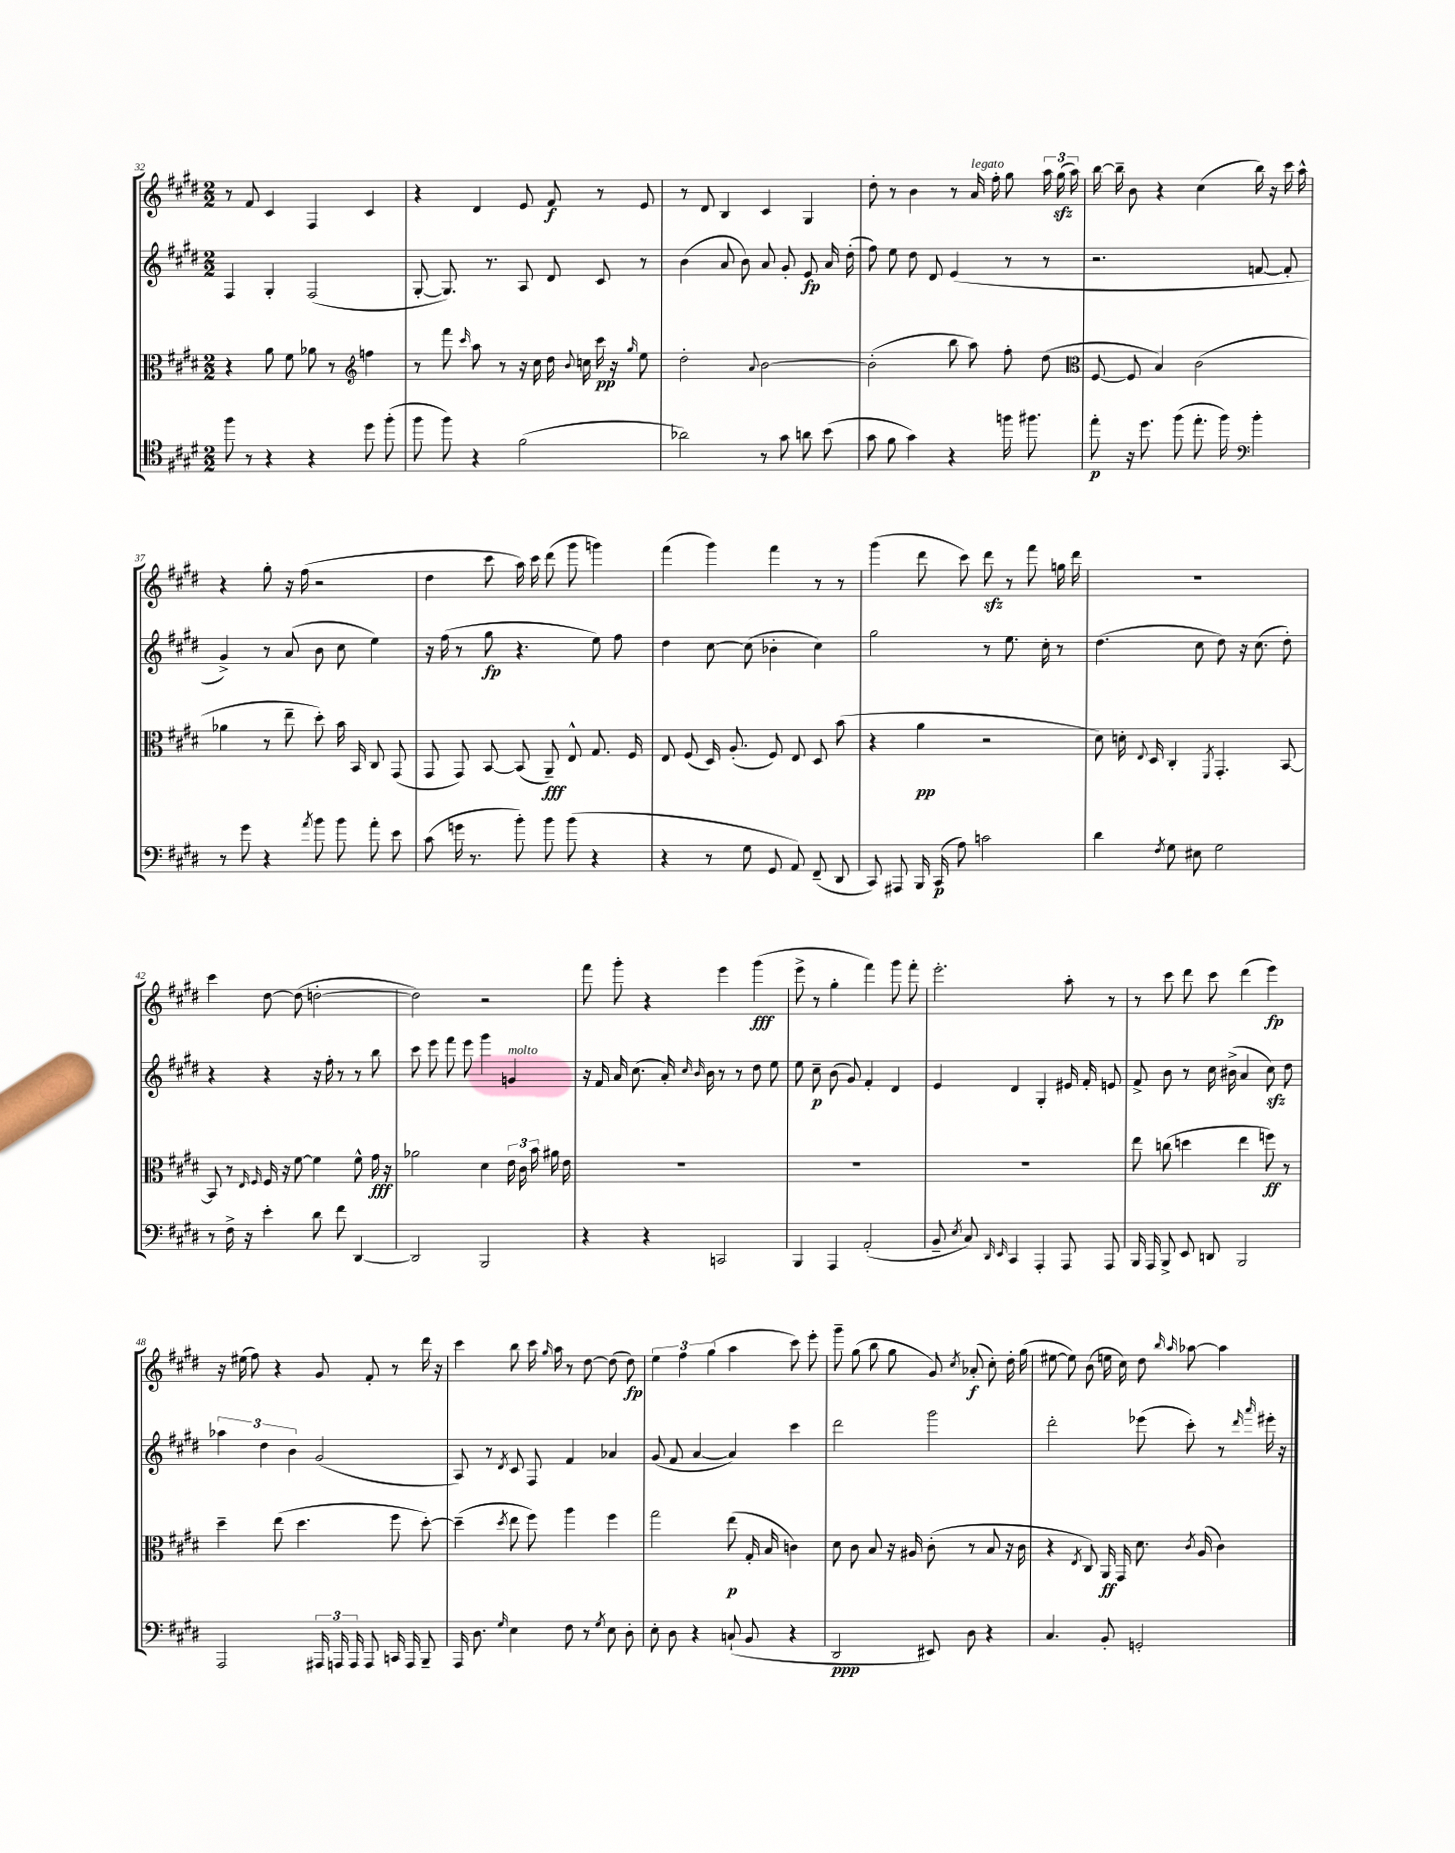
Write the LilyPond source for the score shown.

<<
\new StaffGroup <<
\new Staff = "s0" {
    \clef treble \key e \major \numericTimeSignature \time 2/2
    \autoBeamOff r8 fis'8 cis'4 fis4 cis'4 |
    r4 dis'4 e'8 fis'8\f r8 e'8 |
    r8 dis'8 b4 cis'4 gis4 |
    dis''8-. r8 b'4 r8 a'16^\markup { \italic "legato" } fis''16-. gis''8 \tuplet 3/2 { a''16 gis''16\sfz( a''16) } |
    b''16~ b''16-- b'8 r4 cis''4( b''16) r16 cis'''16 a''16-^ |
    r4 gis''8-. r16 fis''16( r2 |
    dis''4 cis'''8 a''16) cis'''16 dis'''8( gis'''8 g'''4) |
    fis'''4( gis'''4) fis'''4 r8 r8 |
    gis'''4( dis'''8 cis'''8) dis'''8\sfz r8 fis'''8 g''16 dis'''16 |
    R1 |
    cis'''4 dis''8~ dis''8( d''2~-. |
    d''2) r2 |
    fis'''8 gis'''8-. r4 e'''4 gis'''4\fff( |
    e'''8-> r8 gis''4-. fis'''4) gis'''8 fis'''8-. |
    e'''2.-. a''8-. r8 |
    r8 cis'''8 dis'''8 cis'''8 dis'''4( e'''4\fp) |
    r16 eis''16( fis''8) r4 gis'8 fis'8-. r8 dis'''16 r16 |
    cis'''4 b''8 cis'''16 \grace { gis''16 } a''16 r8 dis''8~ dis''8( dis''8\fp) |
    \tuplet 3/2 { e''4 fis''4 gis''4( } a''4 cis'''8) e'''8-. |
    gis'''8-- gis''8( b''8 gis''8 gis'8) \acciaccatura { cis''8 } aes'8-.\f( cis''8-.) dis''16-. gis''16( |
    eis''8~ eis''8) b'8( e''16 cis''16) dis''8 \grace { b''16 a''16 } aes''8~ aes''4 \bar "|." |
}
\new Staff = "s1" {
    \clef treble \key e \major \numericTimeSignature \time 2/2
    \autoBeamOff fis4 gis4-. fis2( |
    gis8~-. gis8.) r8. a8 dis'8 cis'8 r8 |
    b'4( a'8 b'8) a'8 gis'8-. e'8\fp a'16 dis''16-.( |
    fis''8) e''8 dis''8 dis'8 e'4( r8 r8 |
    r2. f'8~ f'8-. |
    gis'4->) r8 a'8( b'8 cis''8 e''4) |
    r16 fis''16( r8 gis''8\fp r4. e''8) fis''8 |
    dis''4 cis''8~ cis''8( bes'4-. cis''4) |
    gis''2 r8 e''8. cis''16-. r8 |
    dis''4.( cis''8 dis''8) r16 cis''8.( dis''8-.) |
    r4 r4 r16 fis''16-. r8 r8 b''8 |
    cis'''8 e'''8 fis'''8 e'''8 gis'''4 g'4^\markup { \italic "molto" } |
    r16 fis'16 a'16 cis''8.( a'16-.) \grace { cis''16 b'16 } b'16 r8 r8 dis''8 e''8 |
    e''8 cis''8--\p b'8( gis'8) fis'4-. dis'4 |
    e'4 dis'4 gis4-. eis'16 fis'16-. e'8 |
    fis'8-> b'8 r8 cis''16 bis'16->( a'4 cis''8\sfz) dis''8 |
    \tuplet 3/2 { aes''4 dis''4 b'4 } gis'2( |
    a8) r8 \acciaccatura { dis'8 } cis'8 fis8 fis'4 aes'4 |
    gis'8( fis'8 a'4~ a'4) cis'''4 |
    dis'''2 gis'''2 |
    dis'''2-. ees'''8( cis'''8-.) r8 \grace { dis'''16 a'''16 } eis'''16-. r16 \bar "|." |
}
\new Staff = "s2" {
    \clef alto \key e \major \numericTimeSignature \time 2/2
    \autoBeamOff r4 a'8 fis'8 aes'8 r8 \clef treble f''4 |
    r8 fis'''8 \grace { cis'''16 } a''8 r8 r16 cis''16 dis''16 \appoggiatura { b'8 } c''16 cis'''16\pp r16 \grace { gis''16 } e''8 |
    dis''2-. \appoggiatura { a'8 } b'2~ |
    b'2-.( b''8 a''8) fis''8-. dis''8( |
    \clef alto fis8~ fis8 b4) cis'2( |
    aes'4 r8 e''8-- dis''8-.) b'16 b,16 cis8 gis,8( |
    gis,8 gis,8) b,8~ b,8( a,8--\fff) e8-^ gis8. fis16 |
    e8 fis8( dis16) a8.-.( fis8) e8 dis8 b'8( |
    r4 a'4\pp r2 |
    dis'8) d'16-. \appoggiatura { e8 } dis16 cis4-. \acciaccatura { fis,8 } gis,4.-. b,8~ |
    b,8 r8 \grace { e16 fis16 } fis16 r16 fis'8~ fis'4 fis'8-^ gis'16\fff r16 |
    aes'2 dis'4 \tuplet 3/2 { e'16 cis'16 b'16 } ais'16 e'16 |
    R1 |
    R1 |
    R1 |
    e''8 c''8( d''4 e''4 f''8\ff) r8 |
    dis''4-- e''8( dis''4. fis''8 dis''8~-.) |
    dis''4--( \acciaccatura { dis''8 } e''8 fis''8) a''4 fis''4 |
    gis''2 e''8\p( gis16-. b16 c'4) |
    dis'8 cis'8 b8 r16 ais16 cis'8-.( r8 b8 r16 cis'16 |
    r4 \acciaccatura { e8 } cis8) a,16\ff gis,16 dis'8. \acciaccatura { cis'8 } a16( cis'4) \bar "|." |
}
\new Staff = "s3" {
    \clef tenor \key e \major \numericTimeSignature \time 2/2
    \autoBeamOff fis''8 r8 r4 r4 dis''8 fis''8-.( |
    fis''8 fis''8) r4 fis'2( |
    aes'2) r8 gis'8 a'8 b'8( |
    gis'8 fis'8 gis'4) r4 f''16 fis''8. |
    e''8-.\p r16 dis''8. fis''8( e''8.-. fis''16) \clef bass b'4-. |
    r8 gis'8 r4 \acciaccatura { a'8 } b'8 b'8 a'8-. e'8 |
    cis'8( g'16 r8. b'8-.) b'8 b'8( r4 |
    r4 r8 gis8 gis,8 a,8) fis,8--( dis,8 |
    cis,8) ais,,8 b,,16 cis,16\p( a8) c'2 |
    dis'4 \acciaccatura { fis8 } gis8 eis8 gis2 |
    r8 fis16-> r16 e'4-. dis'8 fis'8 dis,4~ |
    dis,2 b,,2 |
    r4 r4 c,2 |
    b,,4 a,,4 a,2-.( |
    b,8-- \acciaccatura { e8 } cis8) \grace { dis,16 e,16 } cis,4 a,,4-. a,,8 a,,8 |
    b,,16 a,,16 b,,8-> e,8 d,8 b,,2 |
    a,,2 \tuplet 3/2 { ais,,16 a,,16 a,,16 } a,,8 c,16 a,,16 b,,8-- |
    a,,16 dis8. \grace { gis16 } e4 fis8 r8 \acciaccatura { gis8 } e8 dis8-. |
    e8-. dis8 r4 c8-!( b,8 r4 |
    dis,2\ppp eis,8) dis8 r4 |
    cis4. b,8-. g,2-. \bar "|." |
}
>>
>>
\layout { \context { \Score currentBarNumber = #32 } }
